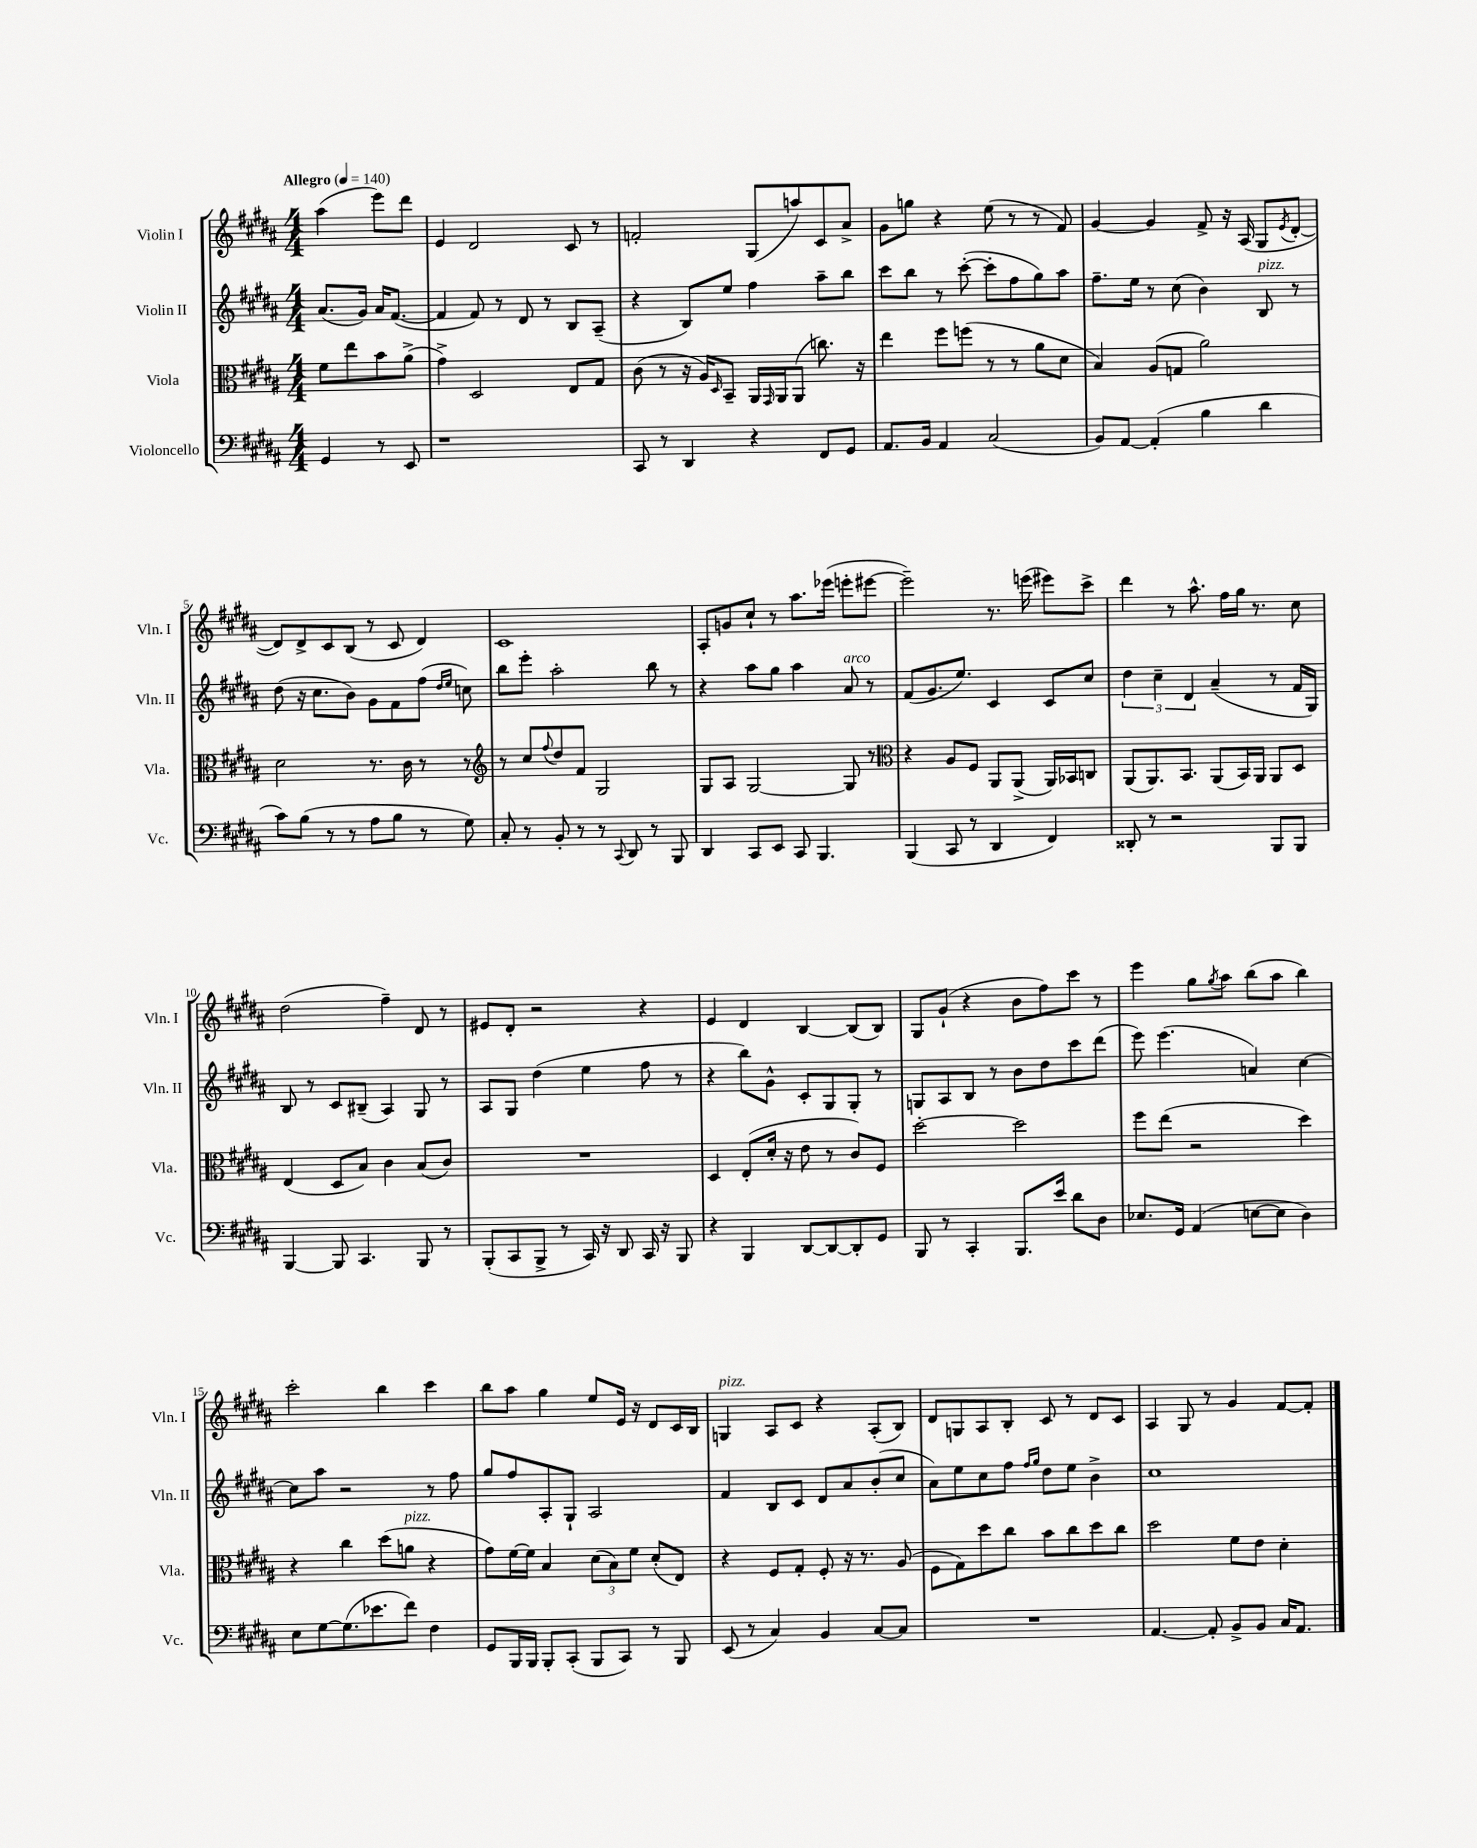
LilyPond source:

<<
\new StaffGroup <<
\new Staff = "s0" \with { instrumentName = "Violin I" shortInstrumentName = "Vln. I" } {
    \clef treble \key b \major \numericTimeSignature \time 4/4 \partial 2 \tempo "Allegro" 4 = 140
    ais''4( e'''8) dis'''8 |
    e'4 dis'2 cis'8 r8 |
    f'2-. gis8( a''8) cis'8 ais'8-> |
    gis'8 g''8 r4 e''8( r8 r8 fis'8) |
    gis'4~ gis'4 fis'8-> r16 ais16( gis8 \acciaccatura { e'8 } dis'8~-. |
    dis'8) dis'8-> cis'8 b8( r8 cis'8 dis'4) |
    cis'1 |
    ais8-. g'8 cis''8-! r8 ais''8. ees'''16( e'''8-. eis'''8~ |
    eis'''2--) r8. e'''16( eis'''8) cis'''8-> |
    dis'''4 r8 ais''8.-^ fis''16 gis''16 r8. cis''8 |
    dis''2( fis''4--) dis'8 r8 |
    eis'8 dis'8-. r2 r4 |
    e'4 dis'4 b4~ b8( b8) |
    gis8 gis'8-!( r4 b'8 fis''8) cis'''8 r8 |
    e'''4 gis''8 \acciaccatura { gis''8 } ais''8 b''8( ais''8 b''4) |
    cis'''2-. b''4 cis'''4 |
    b''8 ais''8 gis''4 e''8 e'16 r16 dis'8 cis'16 b16 |
    g4^\markup { \italic "pizz." } ais8 cis'8 r4 ais8-.( b8) |
    dis'8 g8 ais8 b8-. cis'8 r8 dis'8 cis'8 |
    ais4 gis8 r8 gis'4 fis'8~ fis'8-. \bar "|." |
}
\new Staff = "s1" \with { instrumentName = "Violin II" shortInstrumentName = "Vln. II" } {
    \clef treble \key b \major \numericTimeSignature \time 4/4 \partial 2
    ais'8.( gis'16) ais'16 fis'8.~( |
    fis'4 fis'8) r8 dis'8 r8 b8 ais8--( |
    r4 b8) e''8 fis''4 ais''8-- b''8 |
    cis'''8 b''8 r8 cis'''8~-.( cis'''8-. fis''8 gis''8) ais''8 |
    fis''8.-- e''16 r8 cis''8( b'4) b8^\markup { \italic "pizz." } r8 |
    dis''8( r16 cis''8. b'8) gis'8 fis'8 fis''8( \grace { dis''16 e''16 } c''8) |
    b''8 e'''8-. ais''2-. b''8 r8 |
    r4 ais''8 gis''8 ais''4 ais'8^\markup { \italic "arco" } r8 |
    fis'8( gis'8. e''8.) cis'4 cis'8 cis''8 |
    \tuplet 3/2 { dis''4 cis''4-- dis'4 } ais'4--( r8 fis'16 gis16) |
    b8 r8 cis'8 bis8--( ais4) gis8 r8 |
    ais8 gis8 dis''4( e''4 fis''8 r8 |
    r4 b''8) gis'8-^ cis'8-. gis8 gis8-. r8 |
    g8 ais8 b8 r8 b'8 dis''8 cis'''8 dis'''8( |
    e'''8) e'''4.( a'4) cis''4~ |
    cis''8 ais''8 r2 r8 fis''8 |
    gis''8 fis''8 ais8-. gis8-! ais2 |
    fis'4 b8 cis'8 dis'8 ais'8 b'8-.( cis''8 |
    ais'8) e''8 cis''8 fis''8 \grace { fis''16 gis''16 } dis''8 e''8 b'4-> |
    cis''1 \bar "|." |
}
\new Staff = "s2" \with { instrumentName = "Viola" shortInstrumentName = "Vla." } {
    \clef alto \key b \major \numericTimeSignature \time 4/4 \partial 2
    fis'8 e''8 b'8 ais'8->( |
    gis'4->) dis2 e8 gis8 |
    cis'8( r8 r16 ais16) \grace { dis16 } b,8-- ais,16 \grace { gis,16 } ais,16 ais,8( c''8.) r16 |
    e''4 fis''8 f''8( r8 r8 ais'8 dis'8 |
    b4) ais8( g8 ais'2) |
    dis'2 r8. cis'16 r8 r8 |
    \clef treble r8 cis''8 \appoggiatura { fis''8 } dis''8 fis'8 gis2 |
    gis8 ais8 gis2~ gis8 r8 |
    \clef alto r4 ais8 fis8 ais,8 ais,8->( ais,16) bes,16 c8 |
    ais,8( ais,8.) b,8. ais,8( b,16) ais,16 ais,8 dis8 |
    e4( dis8 b8) cis'4 b8( cis'8) |
    R1 |
    dis4 e8-.( dis'16-. r16 e'8 r8 cis'8) fis8 |
    dis''2~-. dis''2 |
    fis''8 e''8( r2 dis''4) |
    r4 cis''4 dis''8( a'8^\markup { \italic "pizz." } r4 |
    gis'8) fis'16~ fis'16 b4 \tuplet 3/2 { dis'8( b8) fis'8 } dis'8-.( e8) |
    r4 fis8 gis8-. fis8-. r16 r8. ais8( |
    fis8 gis8) dis''8 cis''8 b'8 cis''8 dis''8 cis''8 |
    dis''2 fis'8 e'8 dis'4-. \bar "|." |
}
\new Staff = "s3" \with { instrumentName = "Violoncello" shortInstrumentName = "Vc." } {
    \clef bass \key b \major \numericTimeSignature \time 4/4 \partial 2
    gis,4 r8 e,8 |
    r1 |
    cis,8 r8 dis,4 r4 fis,8 gis,8 |
    ais,8. b,16 ais,4 cis2( |
    b,8) ais,8~ ais,4-.( b4 dis'4 |
    cis'8) b8( r8 r8 ais8 b8 r8 gis8) |
    cis8-. r8 b,8-. r8 r8 \appoggiatura { cis,8 } dis,8 r8 b,,8 |
    dis,4 cis,8 e,8 cis,8 b,,4. |
    b,,4( cis,8 r8 dis,4 fis,4) |
    disis,8-. r8 r2 b,,8 b,,8 |
    b,,4~ b,,8 cis,4. b,,8 r8 |
    b,,8-.( cis,8 b,,8-> r8 cis,16) r16 dis,8 cis,16 r16 b,,8 |
    r4 b,,4 dis,8~ dis,8~ dis,8-. gis,8 |
    b,,8 r8 cis,4-. b,,8. e'16 dis'8 dis8 |
    ees8. gis,16 ais,4( e8~ e8 dis4) |
    e8 gis8~ gis8.( ees'8. fis'8) fis4 |
    gis,8 b,,16 b,,16 b,,8-. cis,8-.( b,,8 cis,8) r8 b,,8 |
    e,8( r8 cis4) b,4 cis8~ cis8 |
    R1 |
    ais,4.~ ais,8-. b,8-> b,8 cis16 ais,8. \bar "|." |
}
>>
>>
